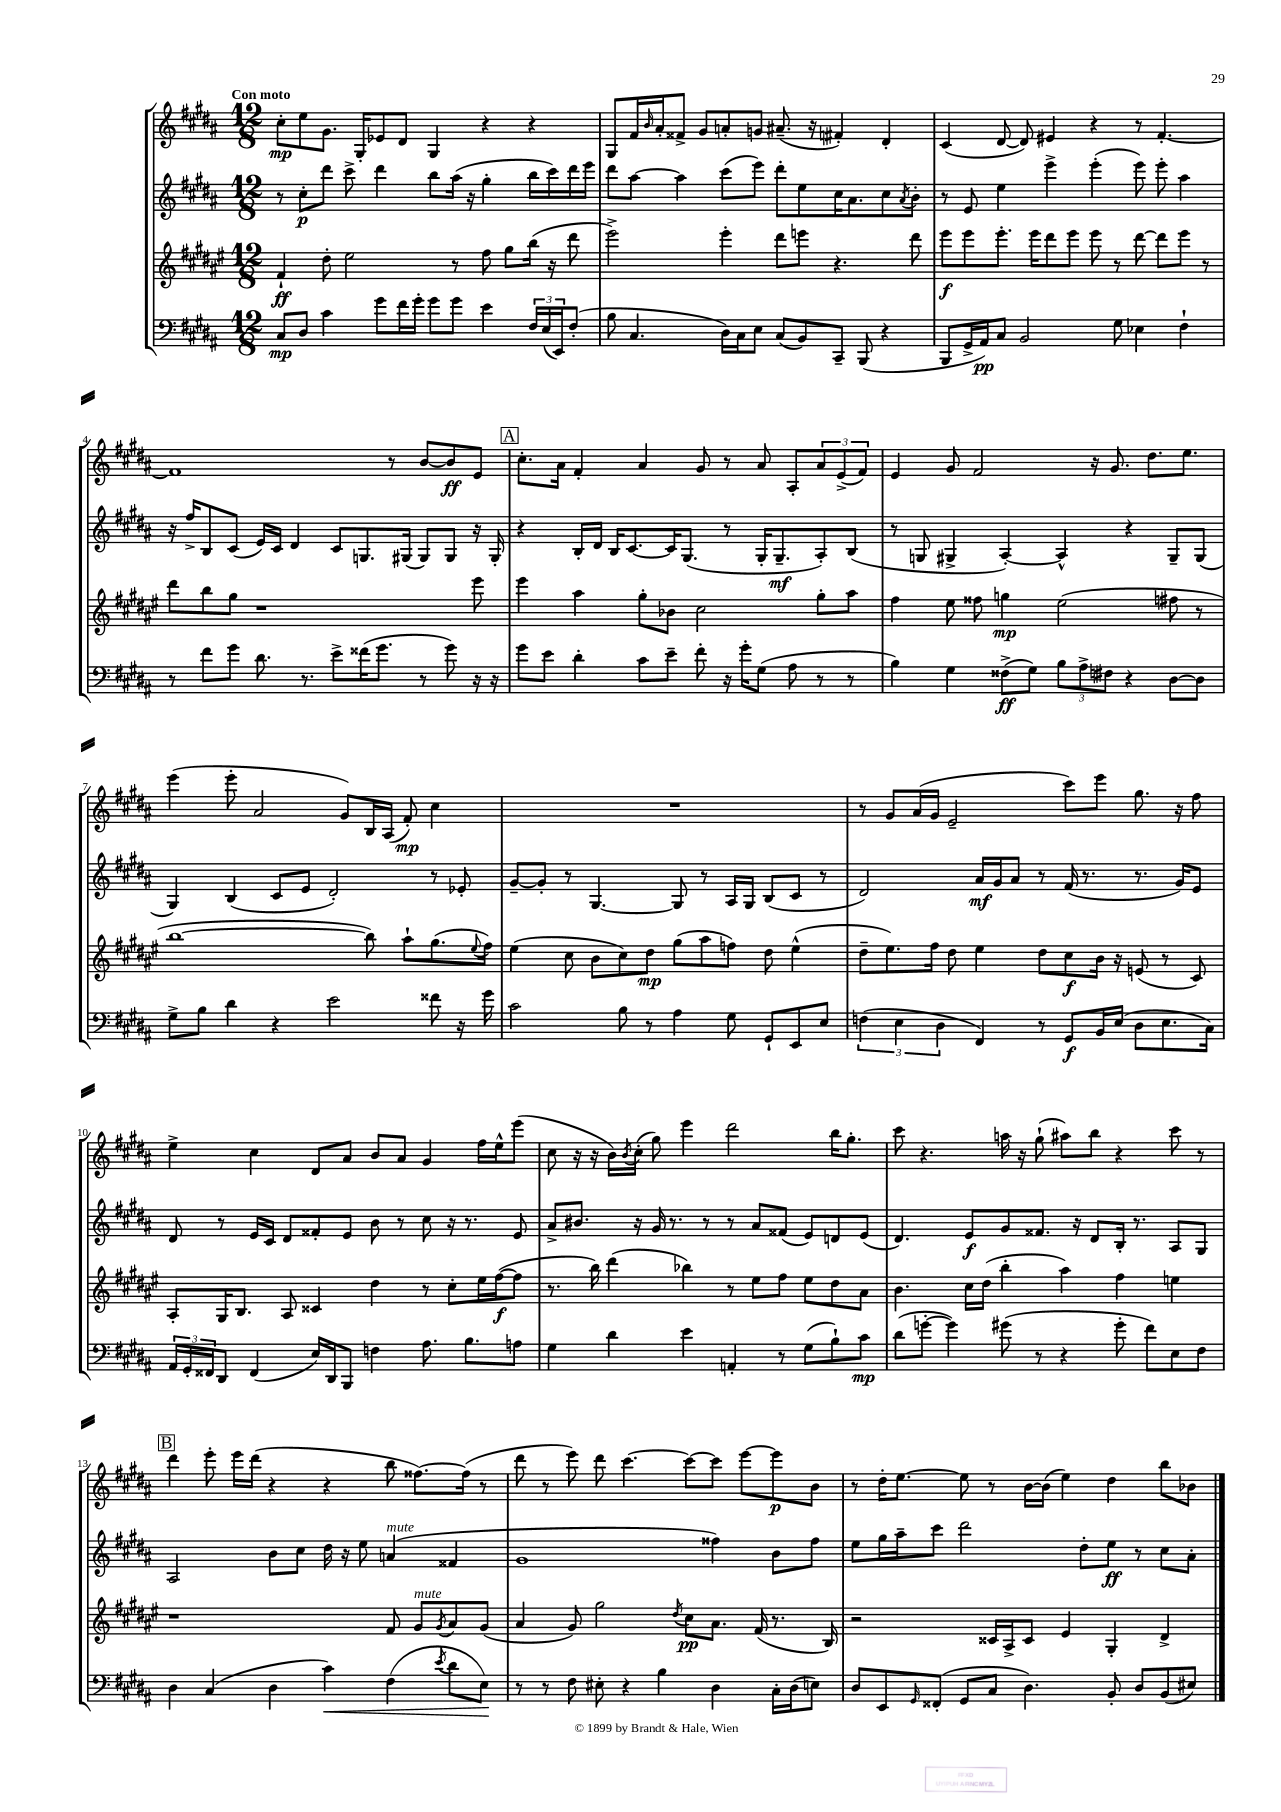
<<
\new StaffGroup <<
\new Staff = "s0" {
    \clef treble \key b \major \numericTimeSignature \time 12/8 \tempo "Con moto"
    cis''8-.\mp e''8 gis'8. gis16-. ees'8 dis'8 gis4 r4 r4 |
    gis8 fis'16 \grace { b'16 } ais'16-. fisis'8-> gis'8 a'8-. g'8 ais'8.--( r16 fis'4-.) dis'4-. |
    cis'4( dis'8~ dis'8) eis'4 r4 r8 fis'4.~-. |
    fis'1 r8 b'8~ b'8\ff e'8 |
    \mark \markup { \box "A" } cis''8.-. ais'16 fis'4-. ais'4 gis'8 r8 ais'8 ais8-. \tuplet 3/2 { ais'8 e'8->( fis'8) } |
    e'4 gis'8 fis'2 r16 gis'8. dis''8. e''8. |
    e'''4( e'''8-. ais'2 gis'8) b16 ais16( fis'8-.\mp) cis''4 |
    R1. |
    r8 gis'8 ais'16( gis'16 e'2-- cis'''8) e'''8 gis''8. r16 fis''8 |
    e''4-> cis''4 dis'8 ais'8 b'8 ais'8 gis'4 fis''16 e''16-^ e'''8( |
    cis''8 r16 r16 b'16) \acciaccatura { b'8 } cis''16-.( gis''8) e'''4 dis'''2 b''16 gis''8.-. |
    cis'''8 r4. a''16 r16 gis''8-!( ais''8) b''8 r4 cis'''8 r8 |
    \mark \markup { \box "B" } dis'''4 e'''8-. e'''16 dis'''16( r4 r4 b''8 fisis''8.~) fisis''16( r8 |
    dis'''8 r8 e'''8) dis'''8 cis'''4.~ cis'''8~ cis'''8 e'''8~ e'''8\p b'8 |
    r8 dis''16-. e''8.~ e''8 r8 b'16~ b'16( e''4) dis''4 b''8 bes'8 \bar "|." |
}
\new Staff = "s1" {
    \clef treble \key b \major \numericTimeSignature \time 12/8
    r8 cis''8-.\p dis'''8 cis'''8-> dis'''4 b''8 ais''16( r16 gis''4-. b''16 cis'''16) dis'''16 e'''16 |
    dis'''8 ais''8~ ais''4 cis'''8( e'''8) dis'''8-. e''8 cis''16 ais'8. cis''8 \acciaccatura { ais'8 } b'8-. |
    r8 e'8 e''4 e'''4-> e'''4-.( e'''8) e'''8-. ais''4 |
    r16 fis''16-> b8 cis'8( e'16) cis'16 dis'4 cis'8 g8. gis16( gis8) gis8 r16 gis16-. |
    \mark \markup { \box "A" } r4 b16-. dis'16 b16 cis'8.~ cis'16 gis8.( r8 gis16-. gis8.--\mf ais8-.) b8( |
    r8 g8 gis4-> ais4~-.) ais4-^ r4 gis8-- gis8( |
    gis4) b4( cis'8 e'8 dis'2-.) r8 ees'8-. |
    gis'8~-- gis'8-. r8 gis4.~ gis8 r8 ais16 gis16 b8( cis'8 r8 |
    dis'2) ais'16\mf gis'16 ais'8 r8 fis'16( r8. r8. gis'16) e'8 |
    dis'8 r8 e'16 cis'16 dis'8 fisis'8-. e'8 b'8 r8 cis''8 r16 r8. e'8 |
    ais'8-> bis'8. r16 gis'16 r8. r8 r8 ais'8 fisis'8( e'8) d'8 e'8( |
    dis'4.) e'8\f gis'8 fisis'8. r16 dis'8 b16-. r8. ais8 gis8 |
    \mark \markup { \box "B" } ais2 b'8 cis''8 dis''16 r16 e''8 a'4^\markup { \italic "mute" }( fisis'4 |
    gis'1 fisis''4) b'8 fisis''8 |
    e''8 gis''16 ais''16-- cis'''8 dis'''2 dis''8-. e''8\ff r8 cis''8 ais'8-. \bar "|." |
}
\new Staff = "s2" {
    \clef treble \key fis \major \numericTimeSignature \time 12/8
    fis'4-!\ff dis''8-. eis''2 r8 fis''8 gis''8 b''16( r16 dis'''8 |
    eis'''2->) eis'''4-. dis'''8 e'''8 r4. dis'''8 |
    eis'''8\f eis'''8 eis'''8.-. eis'''16 dis'''8 eis'''8 eis'''8 r8 dis'''8~ dis'''8 eis'''8 r8 |
    dis'''8 b''8 gis''8 r1 eis'''8 |
    \mark \markup { \box "A" } eis'''4 ais''4 gis''8-. bes'8 cis''2 gis''8-. ais''8 |
    fis''4 eis''8 fisis''8 g''4\mp eis''2( fis''8 r8 |
    b''1~ b''8) ais''8-! gis''8.( \appoggiatura { eis''8 } fis''16) |
    eis''4( cis''8 b'8 cis''8) dis''8\mp gis''8( ais''8 f''8) dis''8 eis''4-^( |
    dis''8-- eis''8.) fis''16 dis''8 eis''4 dis''8 cis''8\f b'16 r16 e'8( r8 cis'8) |
    ais8-. gis16 b8. ais8 cisis'4 dis''4 r8 cis''8-. eis''16 fis''16~\f( fis''8 |
    r8. b''16) dis'''4( bes''4) r8 eis''8 fis''8 eis''8 dis''8 ais'8 |
    b'4. cis''16 dis''16( b''4-. ais''4) fis''4 e''4 |
    \mark \markup { \box "B" } r1 fis'8 gis'8^\markup { \italic "mute" } \acciaccatura { gis'8 } ais'8 gis'8( |
    ais'4 gis'8) gis''2 \acciaccatura { dis''8 } cis''8\pp ais'8. fis'16( r8. b16) |
    r2 cisis'16 ais16-> cisis'8 eis'4 gis4-. dis'4-> \bar "|." |
}
\new Staff = "s3" {
    \clef bass \key b \major \numericTimeSignature \time 12/8
    cis8\mp dis8 cis'4 gis'8 fis'16 gis'16-. gis'8 gis'8 e'4 \tuplet 3/2 { fis16 e16( e,16) } fis8-.( |
    b8 cis4. dis16) cis16 e8 cis8( b,8) cis,8-- b,,8( r4 |
    b,,8 gis,16-> ais,16\pp) cis8 b,2 gis8 ees4 fis4-! |
    r8 fis'8 gis'8 dis'8. r8. e'8-> fisis'16( gis'8. r8 gis'8) r16 r16 |
    \mark \markup { \box "A" } gis'8 e'8 dis'4-. cis'8 e'8-- fis'8-. r16 gis'16-. gis8( ais8 r8 r8 |
    b4) gis4 fisis8->\ff( gis8) \tuplet 3/2 { b8 ais8-> fis8 } r4 dis8~ dis8 |
    gis8-> b8 dis'4 r4 e'2 fisis'8 r16 gis'16 |
    cis'2 b8 r8 ais4 gis8 gis,8-! e,8 e8 |
    \tuplet 3/2 { f4( e4 dis4 } fis,4) r8 gis,8\f b,16 e16( dis8 e8. cis16) |
    \tuplet 3/2 { ais,16 gis,16-. fisis,16 } dis,8 fisis,4( e16) dis,16 b,,8 f4 ais8. b8. a8 |
    gis4 dis'4 e'4 a,4-. r8 gis8( b8-!) cis'8\mp |
    dis'8( g'8~-. g'4) gis'8( r8 r4 gis'8-. fis'8) e8 fis8 |
    \mark \markup { \box "B" } dis4 cis4( dis4 cis'4\<) fis4( \acciaccatura { e'8 } dis'8 e8\!) |
    r8 r8 fis8 eis8-. r4 b4 dis4 cis16-. dis16( e8) |
    dis8 e,8 \grace { gis,16 } fisis,8-.( gis,8 cis8 dis4.) b,8-. dis8 b,8( eis8) \bar "|." |
}
>>
>>
